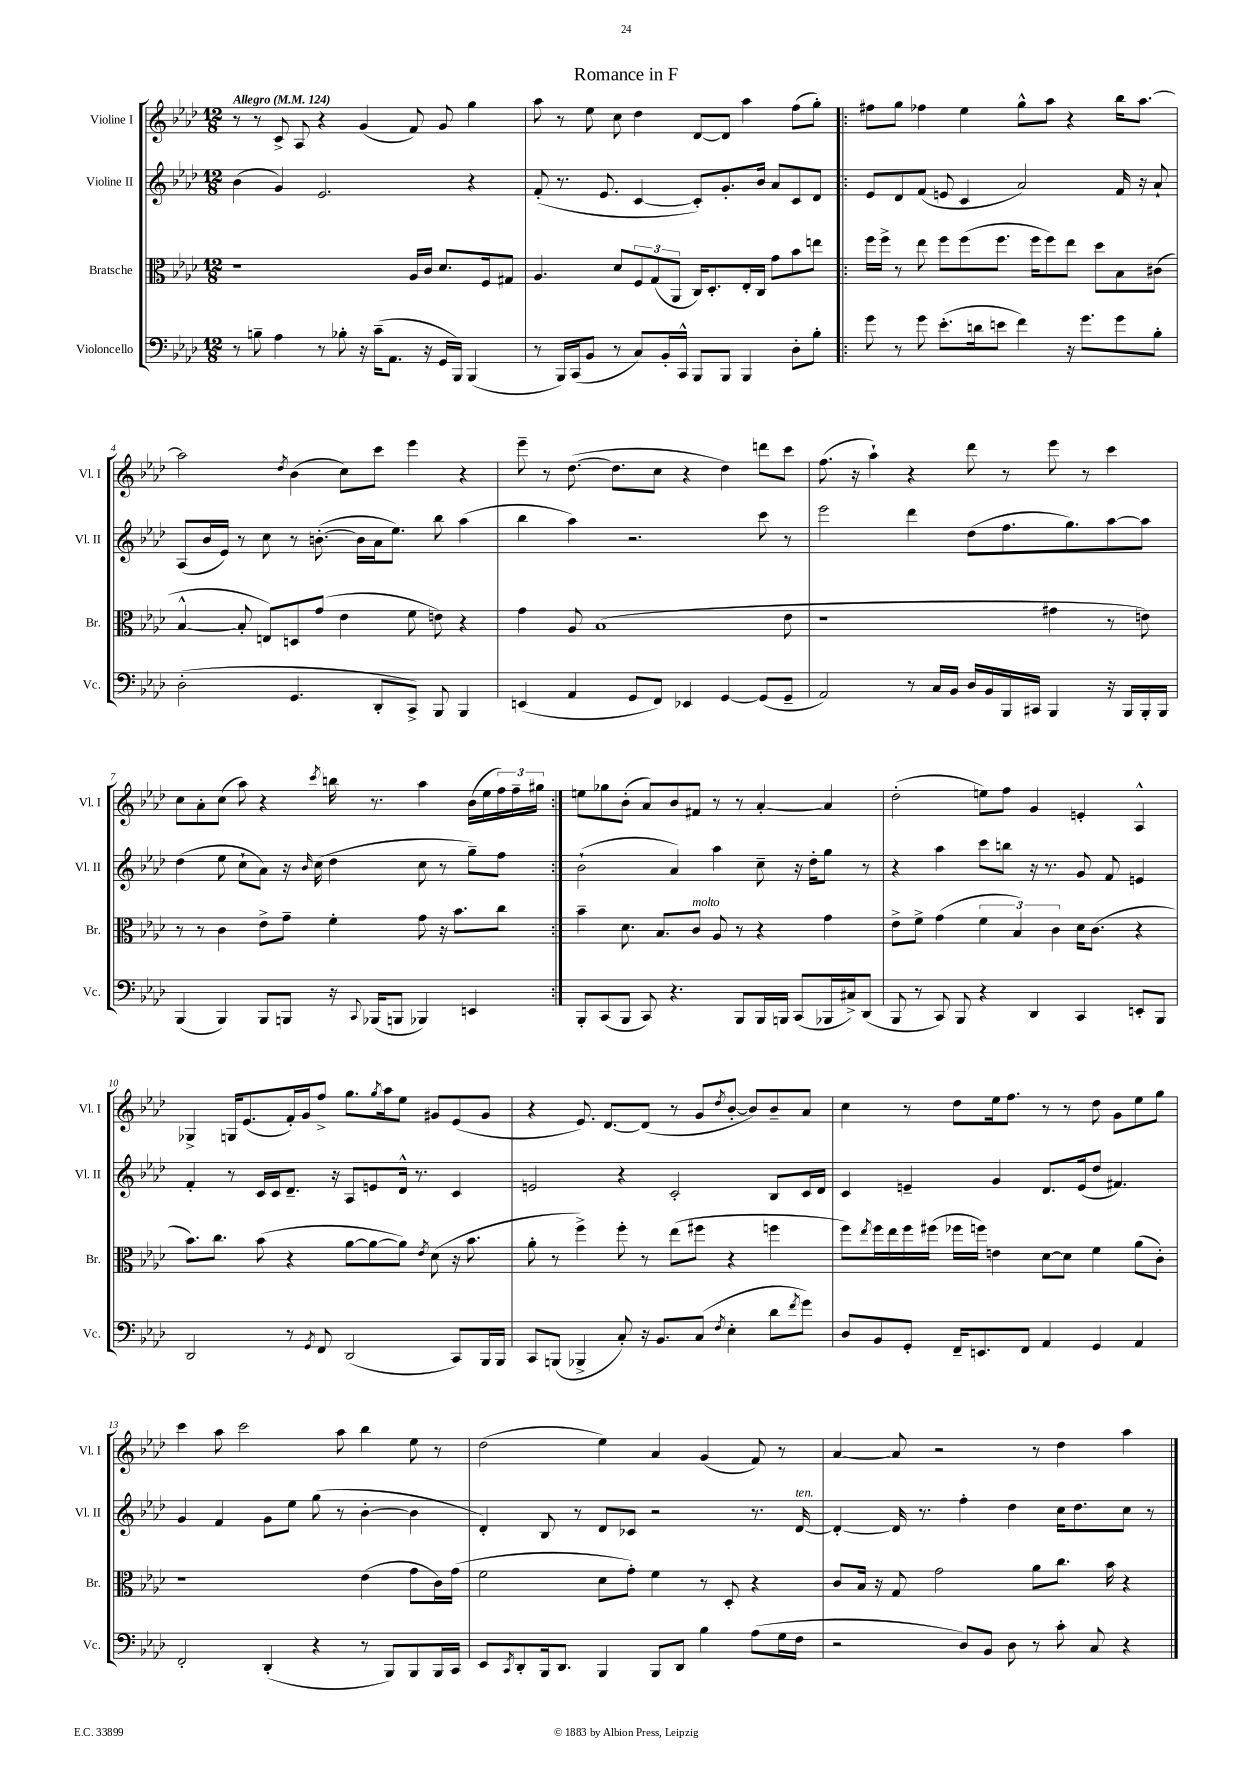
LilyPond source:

\header { title = "Romance in F" }
<<
\new StaffGroup <<
\new Staff = "s0" \with { instrumentName = "Violine I" shortInstrumentName = "Vl. I" } {
    \clef treble \key aes \major \numericTimeSignature \time 12/8 \tempo "Allegro" 4 = 124
    r8 r8 c'8-> aes8 r4 g'4( f'8) g'8 g''4 |
    aes''8 r8 ees''8 c''8 des''4 des'8~ des'8 aes''4 f''8( g''8-.) |
    \repeat volta 2 { fis''8 g''8 fes''4 ees''4 g''8-^ aes''8 r4 bes''16 aes''8.~ |
    aes''2 \acciaccatura { des''8 } bes'4( c''8) c'''8 ees'''4 r4 |
    ees'''8-- r8 des''8.~( des''8. c''8 r4 des''4) d'''8 c'''8 |
    f''8.( r16 aes''4-!) r4 des'''8 r8 ees'''8 r8 c'''4 |
    c''8 aes'8-. c''8( aes''8) r4 \acciaccatura { c'''8 } b''16 r8. aes''4 bes'16( ees''16 \tuplet 3/2 { f''16) f''16-- gis''16 } | }
    e''8 ges''8 bes'8-.( aes'8) bes'8 fis'8 r8 r8 aes'4~-. aes'4 |
    des''2-.( e''8) f''8 g'4 e'4-. aes4-^ |
    ges4-> g16 ees'8.( f'16-.) g'16 f''8-> g''8. \acciaccatura { g''8 } aes''16 ees''8 gis'8 ees'8( gis'8 |
    r4 ees'8.) des'8.~ des'8( r8 g'8 \acciaccatura { des''8 } bes'8~-. bes'8) bes'8-- aes'8 |
    c''4 r8 des''8 ees''16 f''8. r8 r8 des''8 g'8 ees''8 g''8 |
    c'''4 aes''8 c'''2 aes''8 bes''4 ees''8 r8 |
    des''2( ees''4) aes'4 g'4( f'8) r8 |
    aes'4~ aes'8 r2 r8 des''4 aes''4 \bar "|." |
}
\new Staff = "s1" \with { instrumentName = "Violine II" shortInstrumentName = "Vl. II" } {
    \clef treble \key aes \major \numericTimeSignature \time 12/8
    bes'4( g'4) ees'2. r4 |
    f'8-.( r8. ees'8. c'4~ c'8-.) g'8.-. bes'16 aes'8 c'8 des'8 |
    \repeat volta 2 { ees'8 des'8 f'8( e'8 c'4 aes'2) f'16 r16 aes'8-! |
    aes8( bes'16 ees'16) r8 c''8 r8 b'8.~-.( b'16 aes'16 ees''8.) bes''8 aes''4( |
    bes''4 aes''4) r2. c'''8 r8 |
    ees'''2 des'''4 des''8( f''8. g''8.) aes''8~ aes''8 |
    des''4( ees''8 c''8-! aes'8) r16 \grace { bes'16 } c''16( des''4 c''8 r8 g''8--) f''8 | }
    bes'2-!( aes'4) aes''4 c''8-- r16 des''16-. g''8 r8 |
    r4 aes''4 c'''8 b''8 r16 r8. g'8 f'8 e'4 |
    f'4-. r8 c'16 c'16 des'8.-- r16 aes8 e'8 des'16-^ r8. c'4 |
    e'2 r4 c'2-. bes8 c'16 des'16 |
    c'4 e'4-- g'4 des'8. e'16( des''8 fis'4.) |
    g'4 f'4 g'8 ees''8 g''8( r8 bes'4~-. bes'4 |
    des'4-.) bes8 r8 des'8 ces'8 r2 r8. des'16~^\markup { \italic "ten." } |
    des'4~-. des'16 r8. f''4-. des''4 c''16 des''8. c''8 r8 \bar "|." |
}
\new Staff = "s2" \with { instrumentName = "Bratsche" shortInstrumentName = "Br." } {
    \clef alto \key aes \major \numericTimeSignature \time 12/8
    r1 aes16 c'16 des'8. f16 gis8 |
    aes4. des'8 \tuplet 3/2 { f8 g8( aes,8 } c16) des8.-. ees16-. c16 g'8 bes'8 e''8 |
    \repeat volta 2 { f''16 f''16-> r8 ees''8 f''8 f''8( f''8. f''16 f''8) ees''8 des''8 bes8 cis'8( |
    bes4~-^ bes8-. e8) d8 g'8( ees'4 f'8 e'8) r4 |
    g'4 aes8 bes1( ees'8 |
    r1 gis'4 r8 e'8) |
    r8 r8 c'4 ees'8-> g'8-- f'4-. g'8 r16 bes'8. c''8 | }
    bes'4-- des'8. bes8. c'8^\markup { \italic "molto" } aes8 r8 r4 g'4 |
    ees'8-> f'8-> g'4( \tuplet 3/2 { f'4 bes4) c'4 } des'16 c'8.( r4 |
    bes'8.) c''8. bes'8( r4 aes'8~ aes'8~ aes'8) \acciaccatura { ees'8 } des'8( r16 bes'8. |
    aes'8-. r8 f''4->) f''8-. r8 ees''8( fis''8 r4 f''4 |
    f''8) \acciaccatura { ees''8 } f''16 ees''16 f''16 fis''16( fes''16 f''16) e'4 des'8~ des'8 f'4 aes'8( c'8-.) |
    r1 ees'4( g'8 c'16) g'16( |
    f'2 des'8 g'8-.) f'4 r8 des8-. r4 |
    c'8 bes16 r16 g8 g'2 aes'8 c''8. bes'16 r4 \bar "|." |
}
\new Staff = "s3" \with { instrumentName = "Violoncello" shortInstrumentName = "Vc." } {
    \clef bass \key aes \major \numericTimeSignature \time 12/8
    r8 b8-- aes4 r8 bes8-. r16 c'16--( aes,8. r16 g,16 bes,,16) bes,,4( |
    r8 bes,,16) c,16( bes,8 r8 c8) bes,16-. c,16-^ bes,,8 bes,,8 bes,,4 des8-. bes8-. |
    \repeat volta 2 { g'8 r8 g'8 ees'8.-.( d'16 e'8 f'4) r16 g'8. g'8 bes8-. |
    des2-.( g,4. des,8-. c,8->) bes,,8 bes,,4 |
    e,4( aes,4 g,8 f,8) ees,4 g,4~ g,8( g,8-- |
    aes,2) r8 c16 bes,16 des16 bes,16 bes,,16 cis,16 bes,,4 r16 bes,,16 bes,,16-. bes,,16 |
    bes,,4( bes,,4) bes,,8 b,,8 r16 \appoggiatura { c,8 } bes,,16( b,,8 bes,,4) e,4 | }
    bes,,8-. c,8( bes,,8 c,8) r4. bes,,8 bes,,16 b,,16 c,8( bes,,16 cis16->) des,8( |
    bes,,8 r8 c,8) bes,,8 r4 des,4 c,4 e,8-. bes,,8 |
    des,2 r8 \acciaccatura { g,8 } f,8 des,2( c,8) bes,,16 bes,,16 |
    c,8 b,,8( bes,,4-> c8-.) r16 bes,8. c8( \acciaccatura { f8 } ees4-. des'8 \acciaccatura { f'8 } g'8) |
    des8 bes,8 g,8-. f,16-- e,8. f,8 aes,4 g,4 aes,4 |
    f,2-. des,4-.( r4 r8 bes,,8) bes,,8 bes,,16 c,16 |
    ees,8 \acciaccatura { c,8 } des,8-. bes,,16 des,8. bes,,4 bes,,8 des,8 bes4 aes8( g16 f16 |
    r2 des8) bes,8 des8 r8 c'8-. c8 r4 \bar "|." |
}
>>
>>
